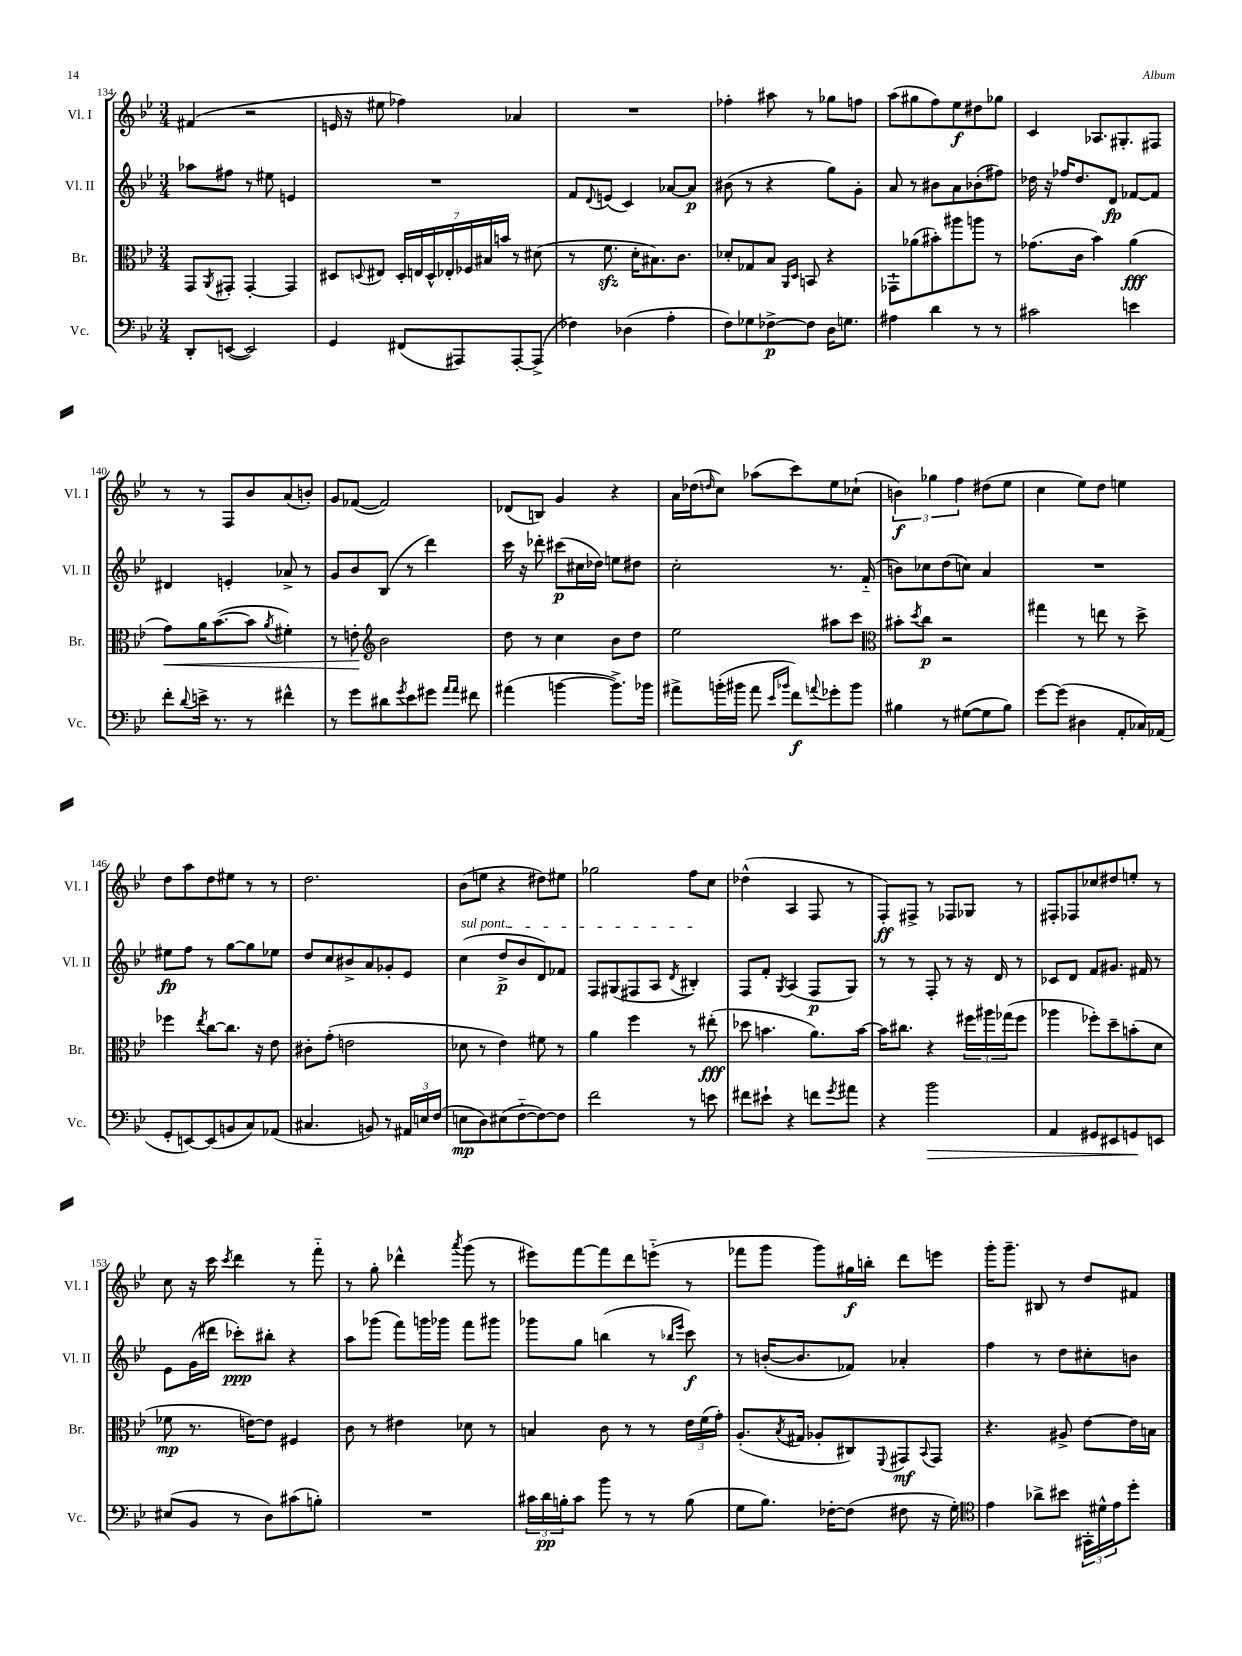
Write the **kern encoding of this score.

**kern	**kern	**kern	**kern
*staff4	*staff3	*staff2	*staff1
*clefF4	*clefC3	*clefG2	*clefG2
*k[b-e-]	*k[b-e-]	*k[b-e-]	*k[b-e-]
*M3/4	*M3/4	*M3/4	*M3/4
8DD'	8GG	8aa-	(4f#
.	8qAA	.	.
([8EE	8GG#'	8ff#	.
2EE])	[4GG#'	8r	2r
.	.	8ee#	.
.	4GG#]	4e	.
=	=	=	=
4GG	8D#	2.r	16e
.	.	.	16r
.	8qqD	.	.
.	8E#	.	8ee#
(8FF#	28D'	.	4ff-)
.	28E	.	.
.	28D^^	.	.
.	28E-'	.	.
8AAA#)	.	.	.
.	28F-	.	.
.	28B#	.	.
.	28b	.	.
[8AAA#'	8r	.	4a-
(8AAA#^]	(8d#	.	.
=	=	=	=
4F-)	8r	8f	2.r
.	.	8qqd	.
.	8.f	(8e	.
(4D-	.	4c)	.
.	16d'	.	.
.	8.B#)	.	.
4A'	.	[8a-	.
.	8.c	.	.
.	.	8a-]	.
=	=	=	=
8F)	8d-'	(8b#	4ff-'
8G-	8G-	8r	.
[8F-^	8B-	4r	8aa#
.	16qqAA	.	.
.	16qqD	.	.
8F-]	8BB	.	8r
16D	4r	8gg)	8gg-
8.G	.	.	.
.	.	8g'	8ff
=	=	=	=
4A#	8GG-`	8a	(8aa
.	(8a-	8r	8gg#
4d	8b#')	8b#	8ff)
.	8aa#	8a	8ee-
8r	8aa	(8b-'	8dd#
8r	8r	8ff#)	8gg-
=	=	=	=
2c#	(8.g-	16dd-	4c
.	.	16r	.
.	.	16ff-	.
.	16c	8.dd-	.
.	4b-)	.	8.A-
.	.	8d	.
.	.	.	8.G#'
4e	(4a	[8f-	.
.	.	8f-]	8F#
=	=	=	=
8f'	8g)	4d#	8r
8qqd	.	.	.
16e^	16a	.	8r
8.r	([8.b-	.	.
.	.	4e'	8F
8r	8b-]	.	8b-
.	8qa	.	.
4f#^^	4f#')	8a-^	(8a
.	.	8r	8b')
=	=	=	=
8r	8r	8g	8g
8g	8e'	8b-	([8f-
*	*clefG2	*	*
8d#	2b-	(8B-	2f-])
8qg	.	.	.
8e-	.	8r	.
8g#	.	4ddd)	.
16qqa	.	.	.
16qqa	.	.	.
8f#	.	.	.
=	=	=	=
(4a#	8dd	16ccc	(8d-
.	.	16r	.
.	8r	8ddd-'	8B)
[4b	4cc	(8ccc#	4g
.	.	16cc#	.
.	.	16dd-)	.
8.b^])	8b-	8ee	4r
.	8dd	8dd#	.
16b-	.	.	.
=	=	=	=
8a#^	2ee-	2cc'	16a
.	.	.	(16dd-
.	.	.	16qqdd
(16b'	.	.	8cc)
16b#	.	.	.
8a#	.	.	(8aa-
16qqe-	.	.	.
16qqb-	.	.	.
8f)	.	.	8ccc)
8qqa	.	.	.
8g-'	8aa#	8.r	8ee-
8b-	8ccc	.	(8cc-`
.	.	(16f'~	.
=	=	=	=
*	*clefC3	*	*
4B#	8b#'	8b)	6b)
.	8qdd	.	.
.	8cc	8cc-	.
.	.	.	6gg-
8r	2r	(8dd	.
.	.	.	6ff
([8G#	.	8cc)	.
8G#]	.	4a	(8dd#
8B#)	.	.	8ee-
=	=	=	=
[8g	4gg#	2.r	4cc
(8g]	.	.	.
4D#	8r	.	8ee-)
.	8ee	.	8dd
8AA'	8r	.	4ee
16C-)	8dd^	.	.
(16AA-	.	.	.
=	=	=	=
8GG'	4ff-	8ee#	8dd
[8EE)	.	8ff	8aa
.	8qee-	.	.
(8EE]	[8cc	8r	8dd
8BB	8.cc]	[8gg	8ee#
8C)	.	8gg]	8r
.	16r	.	.
(8AA-	8e-	8ee-	8r
=	=	=	=
4.C#	8c#'	8dd	2.dd
.	(8g'	8cc	.
.	2e	8b#^	.
8BB)	.	8a	.
8r	.	8g-'	.
24AA#	.	8e-	.
24E	.	.	.
(24F	.	.	.
=	=	=	=
8E	8d-	(4cc	(8b-
8D)	8r	.	8ee
(8E#	4e-)	8dd^	4r
[8F'~	.	8b-	.
8F_)	8f#	8d)	8dd#)
8F]	8r	8f-	8ee#
=	=	=	=
2f	4a	8F	2gg-
.	.	(8G#	.
.	4ff	8F#	.
.	.	8A	.
.	.	8qd	.
8r	8r	4B#')	8ff
8e	(8ee#'	.	8cc
=	=	=	=
8f#	8dd-	8F	(4dd-^^
8e#`	4.b	8f'	.
.	.	8qG	.
4r	.	(4A	4A
8f	8.a)	8F	8F
8qg	.	.	.
8a#	.	8G)	8r
.	[16b	.	.
=	=	=	=
4r	16b]	8r	8F')
.	8.cc#	.	.
.	.	8r	8F#^
2b-	4r	8F'	8r
.	.	8r	8F-
.	24ff#	16r	8G-
.	24aa#	.	.
.	.	16d	.
.	(24gg-	.	.
.	8ff#	8r	8r
=	=	=	=
4AA	4aa-	8c-	8F#'
.	.	8d	8F-
8GG#	8ff-')	8f	8cc-
8EE#	8dd~	8.g#	8dd#
8GG	(8b'	.	8ee'
.	.	16f#	.
8EE	8d	8r	8r
=	=	=	=
(8E#	8f-	8e-	8cc
8BB-	8.r	(16g	16r
.	.	16ddd#	16ccc
.	.	.	8qccc
8r	.	8ccc-')	4ddd
.	[16e)	.	.
8D)	8e]	8bb#'	.
(8c#	4F#	4r	8r
8B')	.	.	8fff'~
=	=	=	=
2.r	8c	8aa	8r
.	8r	(8ggg-	8gg'
.	4e#	8fff)	4ddd-^^
.	.	16ggg	.
.	.	16ggg-	.
.	.	.	8qaaa
.	8d-	8fff	(8ggg
.	8r	8ggg#	8r
=	=	=	=
24c#	4B	8ggg-	8eee#)
24d	.	.	.
24B'	.	.	.
8c#	.	8gg	[8fff
8b-	8c	(4bb	8fff]
8r	8r	.	8ddd
8r	8r	8r	(8eee'~
.	.	16qqbb-	.
.	.	16qqeee-	.
(8B	24e-	8ccc)	8r
.	(24f	.	.
.	24g')	.	.
=	=	=	=
8G	(8.A'	8r	8fff-
8.B-)	.	([16b'	8ggg
.	8qB-	.	.
.	16G#	8.b]	.
.	8A-'	.	8ggg)
[16F-'	.	.	.
(8F-]	8C#)	8f-)	16gg#
.	.	.	16bb'
.	8qqFF	.	.
8F#	8GG#	4a-'	8ddd
.	8qqBB-	.	.
16r	8GG#	.	8eee
16G')	.	.	.
=	=	=	=
*clefC4	*	*	*
4e-	4.r	4ff	16ggg'
.	.	.	8.ggg~
8a-^	.	8r	8B#
8b#	8A#^	8dd	8r
24GG#'	[8e-	8cc#'	8dd
24d#^^	.	.	.
24e-	.	.	.
8dd'	16e-]	8b	8f#
.	16B	.	.
==	==	==	==
*-	*-	*-	*-
